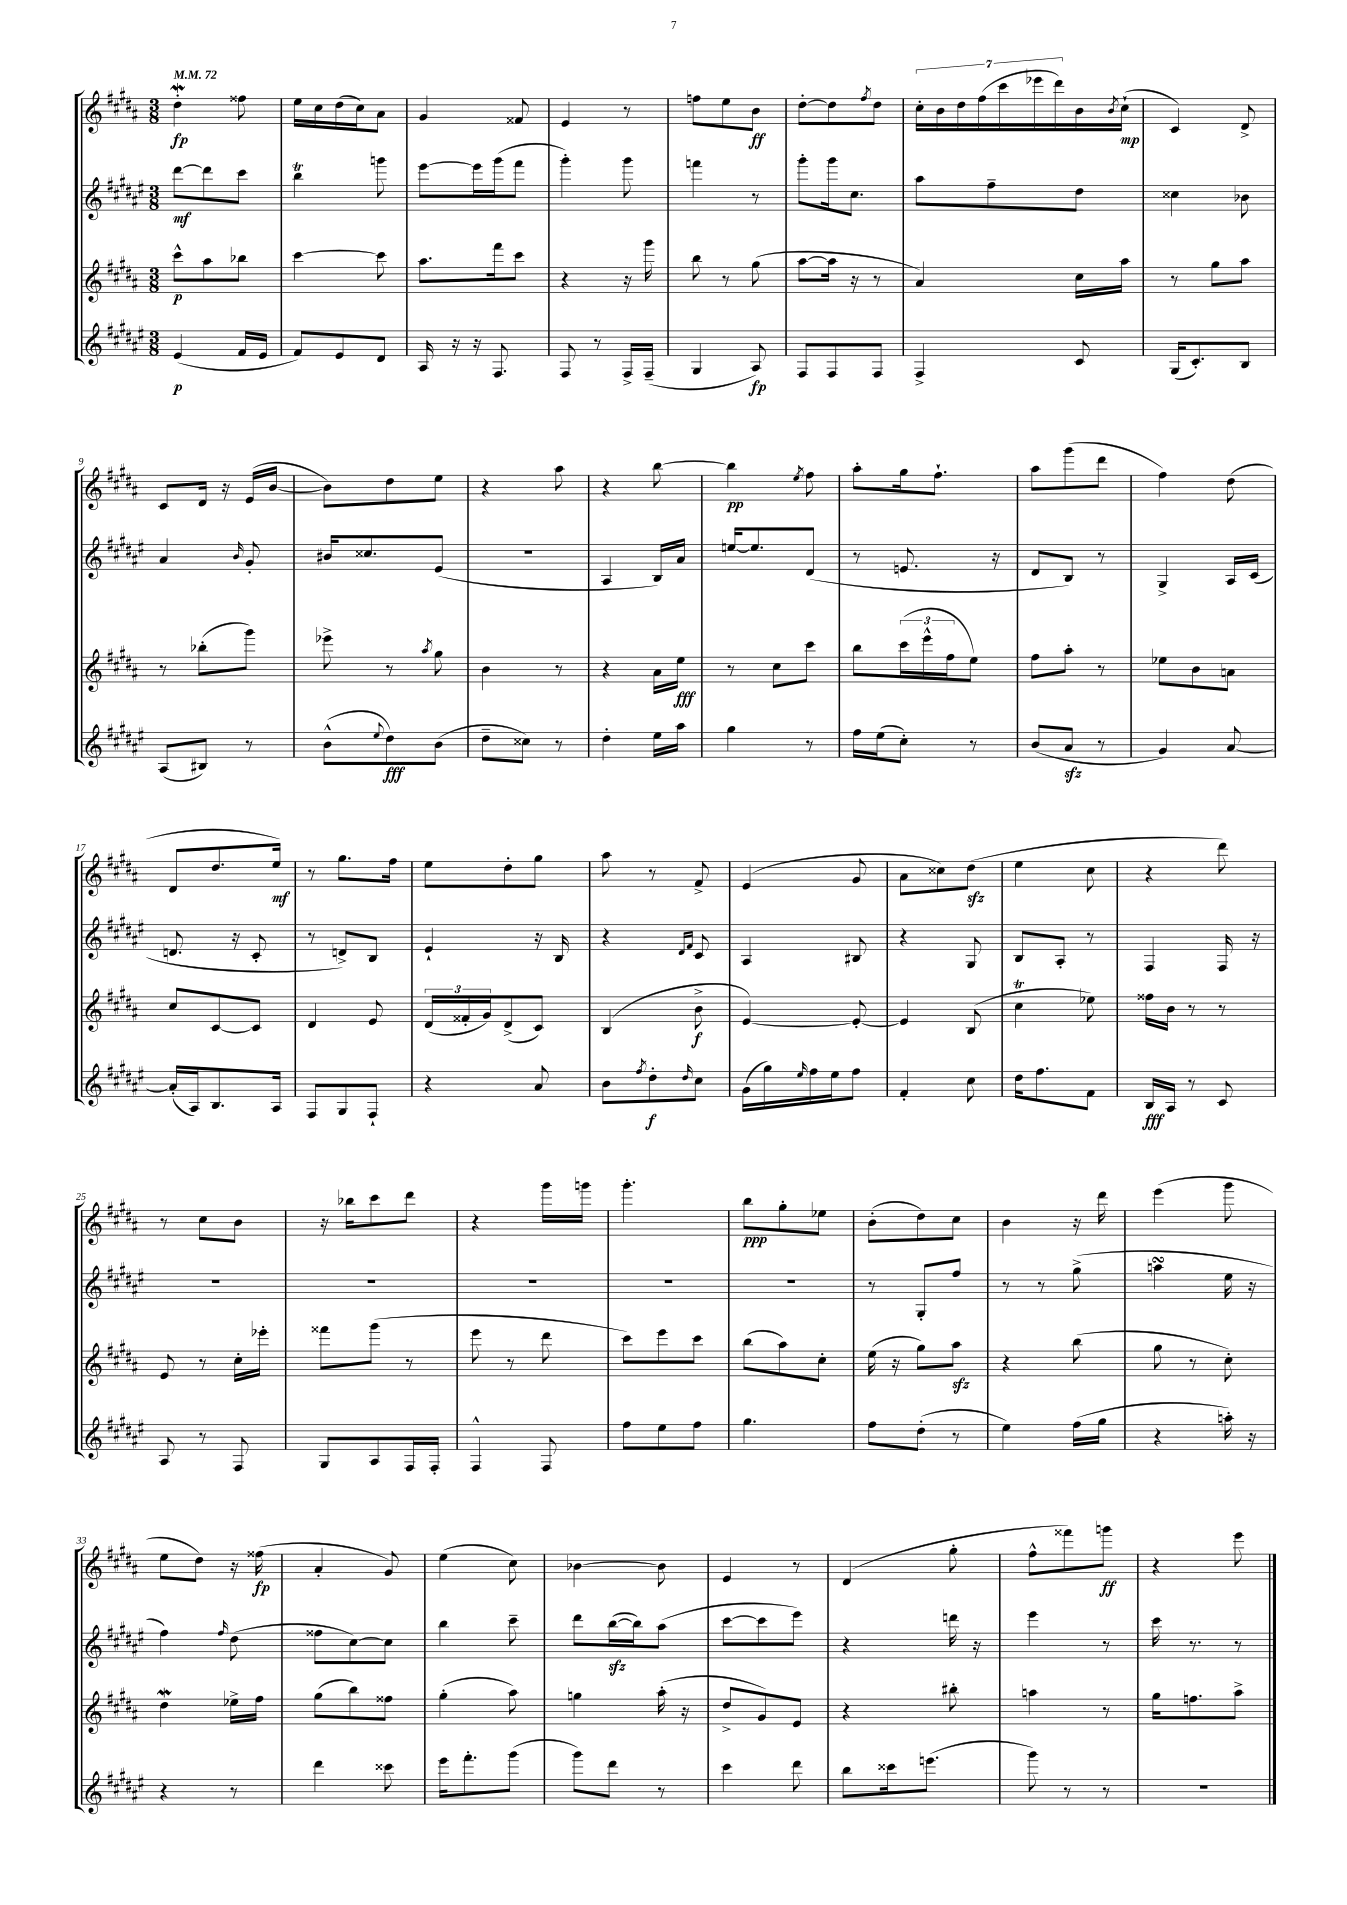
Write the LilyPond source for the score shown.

<<
\new StaffGroup <<
\new Staff = "s0" {
    \clef treble \key b \major \numericTimeSignature \time 3/8 \tempo 4 = 72
    dis''4-.\mordent\fp fisis''8 |
    e''16 cis''16 dis''16( cis''16) ais'8 |
    gis'4 fisis'8 |
    e'4 r8 |
    f''8 e''8 b'8\ff |
    dis''8~-. dis''8 \acciaccatura { fis''8 } dis''8 |
    \tuplet 7/4 { cis''16-. b'16 dis''16 fis''16( cis'''16 ees'''16 dis'''16) } b'16 \acciaccatura { b'8 } cis''16-!\mp( |
    cis'4) dis'8-> |
    cis'8 dis'16 r16 e'16( b'16~ |
    b'8) dis''8 e''8 |
    r4 ais''8 |
    r4 b''8~ |
    b''4\pp \acciaccatura { e''8 } fis''8 |
    ais''8-. gis''16 fis''8.-! |
    ais''8 gis'''8( dis'''8 |
    fis''4) dis''8( |
    dis'8 dis''8. e''16\mf) |
    r8 gis''8. fis''16 |
    e''8 dis''8-. gis''8 |
    ais''8 r8 fis'8-> |
    e'4( gis'8 |
    ais'8 cisis''8) dis''8\sfz( |
    e''4 cis''8 |
    r4 dis'''8) |
    r8 cis''8 b'8 |
    r16 bes''16 cis'''8 dis'''8 |
    r4 gis'''16 g'''16 |
    gis'''4.-. |
    b''8\ppp gis''8-. ees''8 |
    b'8-.( dis''8) cis''8 |
    b'4 r16 dis'''16 |
    e'''4( gis'''8 |
    e''8 dis''8) r16 fisis''16\fp( |
    ais'4-. gis'8) |
    e''4( cis''8) |
    bes'4~ bes'8 |
    e'4 r8 |
    dis'4( gis''8-. |
    fis''8-^ fisis'''8) g'''8\ff |
    r4 e'''8 \bar "|." |
}
\new Staff = "s1" {
    \clef treble \key fis \major \numericTimeSignature \time 3/8
    dis'''8~\mf dis'''8 cis'''8 |
    b''4\trill g'''8 |
    eis'''8~ eis'''16 gis'''16( fis'''8 |
    gis'''4-.) gis'''8 |
    f'''4 r8 |
    gis'''8-. gis'''16 cis''8. |
    ais''8 fis''8-- dis''8 |
    cisis''4 bes'8 |
    ais'4 \grace { b'16 } gis'8-. |
    bis'16 cisis''8. eis'8( |
    R4. |
    ais4 b16) ais'16 |
    e''16~ e''8. dis'8( |
    r8 e'8. r16 |
    dis'8 b8) r8 |
    gis4-> ais16 cis'16( |
    d'8. r16 cis'8-. |
    r8 d'8->) b8 |
    eis'4-! r16 b16 |
    r4 \grace { dis'16 fis'16 } cis'8 |
    ais4 bis8 |
    r4 gis8 |
    b8 ais8-. r8 |
    fis4 fis16 r16 |
    R4. |
    R4. |
    R4. |
    R4. |
    R4. |
    r8 gis8-. fis''8 |
    r8 r8 gis''8->( |
    a''4\turn eis''16 r16 |
    fis''4) \grace { fis''16 } dis''8( |
    fisis''8 cis''8~) cis''8 |
    b''4 cis'''8-- |
    dis'''8 b''16~\sfz( b''16) ais''8( |
    cis'''8~ cis'''8 eis'''8) |
    r4 d'''16 r16 |
    eis'''4 r8 |
    cis'''16 r8. r8 \bar "|." |
}
\new Staff = "s2" {
    \clef treble \key b \major \numericTimeSignature \time 3/8
    cis'''8-^\p ais''8 bes''8 |
    cis'''4~ cis'''8 |
    ais''8. fis'''16 cis'''8 |
    r4 r16 gis'''16 |
    b''8 r8 gis''8( |
    ais''8~ ais''16 r16 r8 |
    ais'4) cis''16 ais''16 |
    r8 gis''8 ais''8 |
    r8 bes''8-.( gis'''8) |
    ees'''8-> r8 \acciaccatura { ais''8 } gis''8 |
    b'4 r8 |
    r4 ais'16 e''16\fff |
    r8 cis''8 cis'''8 |
    b''8 \tuplet 3/2 { cis'''16( e'''16-^ fis''16 } e''8) |
    fis''8 ais''8-. r8 |
    ees''8 b'8 a'8 |
    cis''8 cis'8~ cis'8 |
    dis'4 e'8 |
    \tuplet 3/2 { dis'16( fisis'16-. gis'16) } dis'8->( cis'8) |
    b4( b'8->\f |
    e'4~) e'8~-. |
    e'4 b8( |
    cis''4\trill ees''8) |
    fisis''16 b'16 r8 r8 |
    e'8 r8 cis''16-. ees'''16-. |
    fisis'''8 gis'''8( r8 |
    e'''8 r8 dis'''8 |
    cis'''8) e'''8 cis'''8 |
    b''8( ais''8) cis''8-. |
    e''16( r16 gis''8) ais''8\sfz |
    r4 b''8( |
    gis''8 r8 cis''8-.) |
    dis''4\mordent ees''16-> fis''16 |
    gis''8( b''8) fisis''8 |
    gis''4-.( ais''8) |
    g''4 ais''16-.( r16 |
    dis''8-> gis'8) e'8 |
    r4 bis''8-. |
    a''4 r8 |
    gis''16 f''8. ais''8-> \bar "|." |
}
\new Staff = "s3" {
    \clef treble \key fis \major \numericTimeSignature \time 3/8
    eis'4\p( fis'16 eis'16 |
    fis'8) eis'8 dis'8 |
    ais16 r16 r16 fis8. |
    fis8 r8 fis16-> fis16--( |
    gis4 ais8\fp) |
    fis8 fis8 fis8 |
    fis4-> cis'8 |
    gis16( cis'8.-.) b8 |
    ais8( bis8) r8 |
    b'8-^( \appoggiatura { eis''8 } dis''8\fff) b'8( |
    dis''8-- cisis''8) r8 |
    dis''4-. eis''16 ais''16 |
    gis''4 r8 |
    fis''16 eis''16( cis''8-.) r8 |
    b'8( ais'8\sfz r8 |
    gis'4) ais'8~ |
    ais'16-.( ais16) b8. ais16 |
    fis8 gis8 fis8-! |
    r4 ais'8 |
    b'8 \acciaccatura { fis''8 } dis''8-.\f \grace { dis''16 } cis''8 |
    gis'16( gis''16) \grace { eis''16 } fis''16 eis''16 fis''8 |
    fis'4-. cis''8 |
    dis''16 fis''8. fis'8 |
    b16\fff ais16 r8 cis'8 |
    ais8 r8 fis8 |
    gis8 ais8 fis16 fis16-. |
    fis4-^ fis8 |
    fis''8 eis''8 fis''8 |
    gis''4. |
    fis''8 dis''8-.( r8 |
    eis''4) fis''16( gis''16 |
    r4 a''16-.) r16 |
    r4 r8 |
    dis'''4 cisis'''8 |
    eis'''16 fis'''8.-. gis'''8( |
    gis'''8) dis'''8 r8 |
    cis'''4 dis'''8 |
    b''8 cisis'''16 e'''8.( |
    gis'''8) r8 r8 |
    R4. \bar "|." |
}
>>
>>
